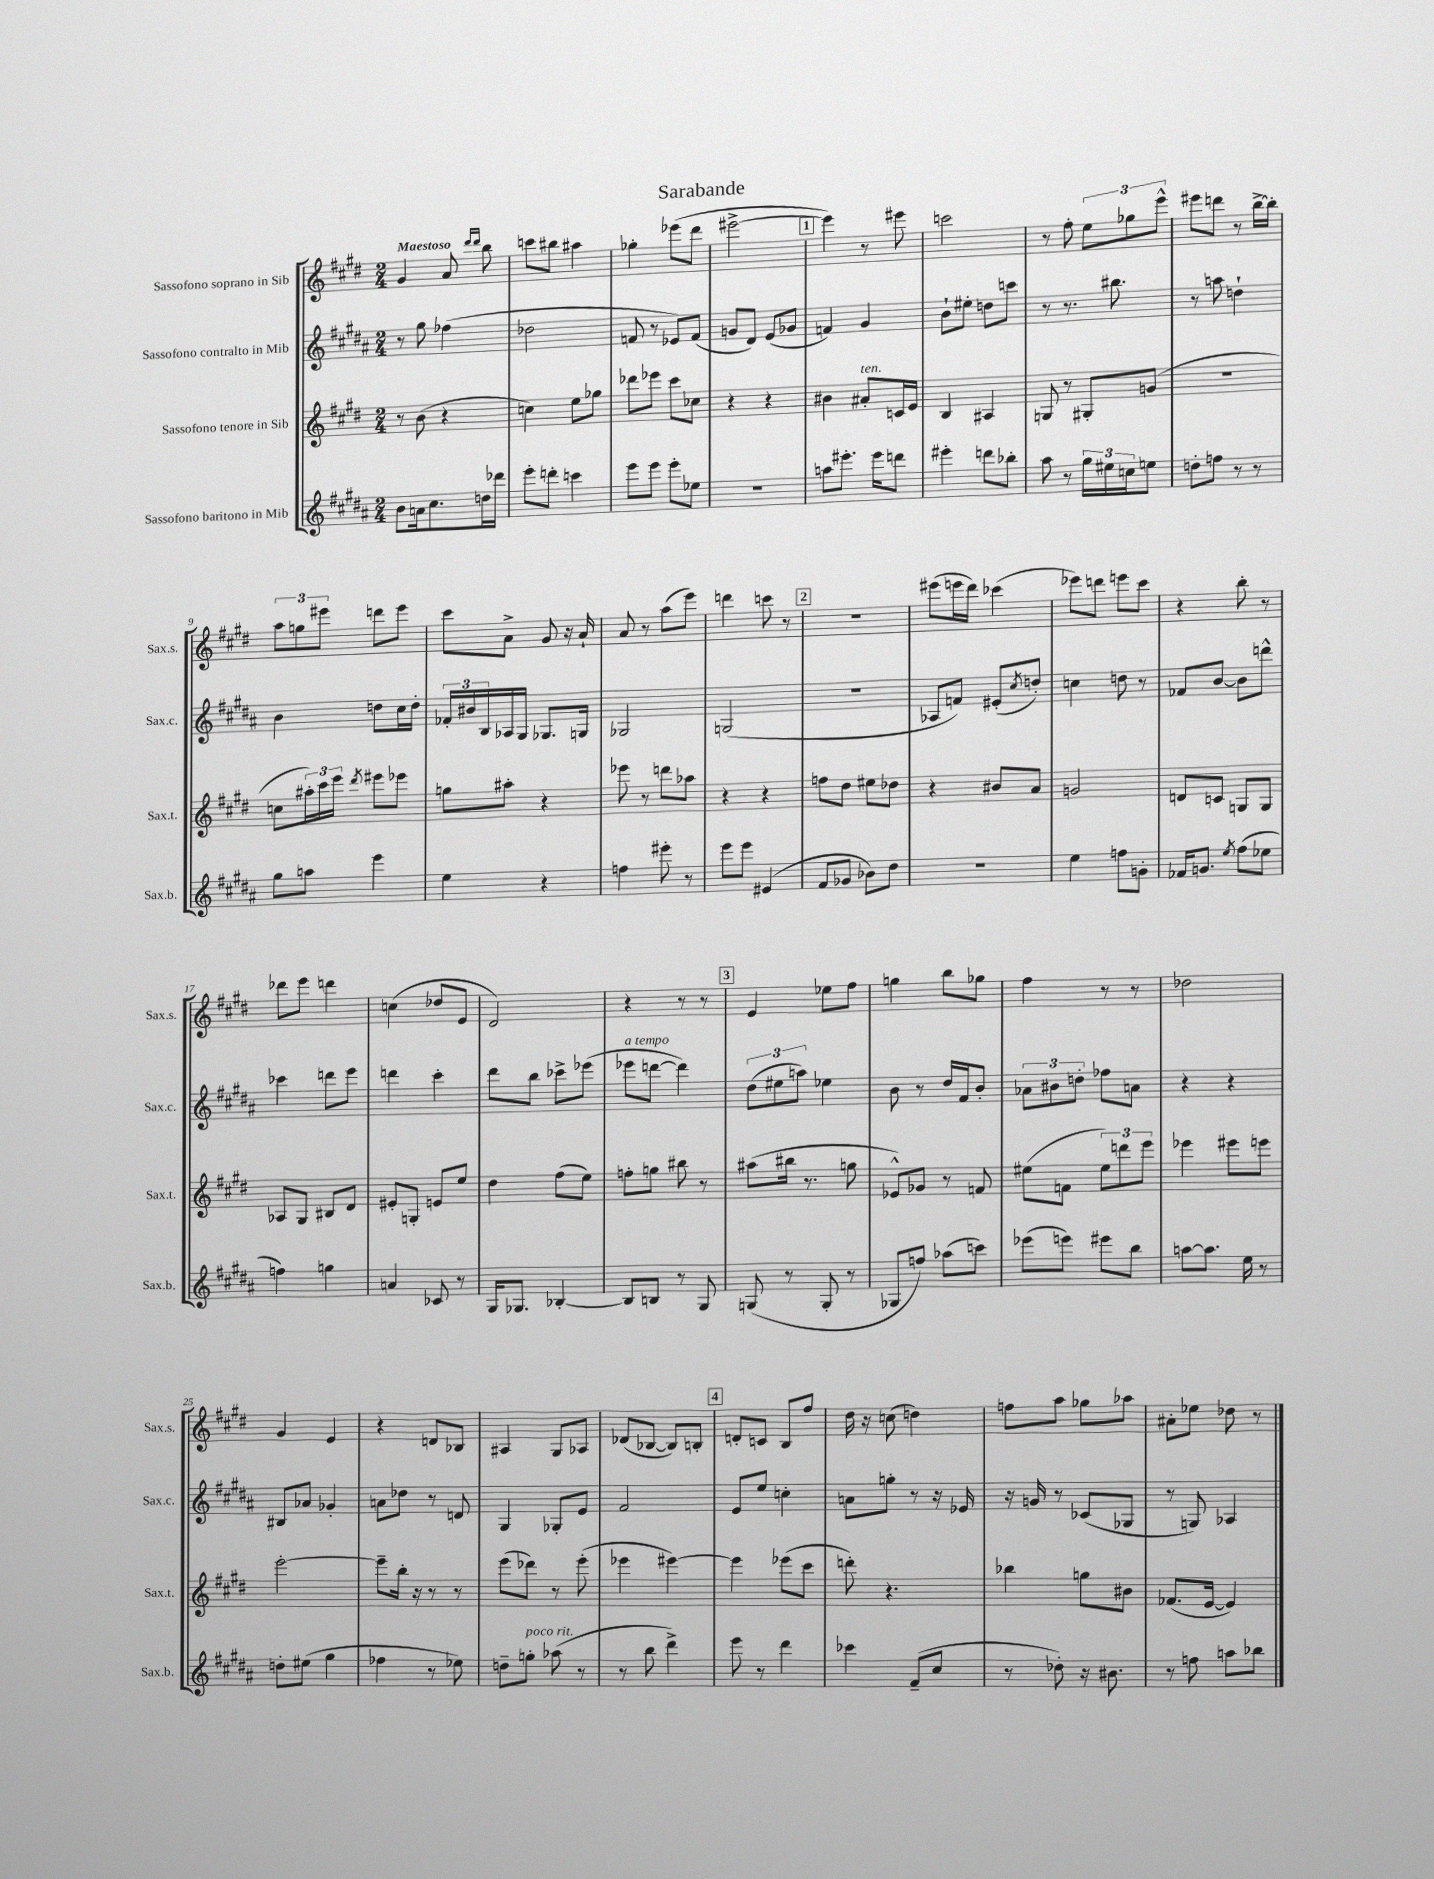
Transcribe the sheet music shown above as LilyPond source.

\header { title = "Sarabande" }
<<
\new StaffGroup <<
\new Staff = "s0" \with { instrumentName = "Sassofono soprano in Sib" shortInstrumentName = "Sax.s." } {
    \clef treble \key e \major \numericTimeSignature \time 2/4 \tempo "Maestoso"
    gis'4 a'8 \grace { dis'''16 dis'''16 } b''8 |
    c'''8 bis''8 ais''4 |
    ges''4-. ees'''8( dis'''8 |
    eis'''2~-> |
    \mark \markup { \box "1" } eis'''4) r8 eis'''8 |
    c'''2 |
    r8 fis''8-. \tuplet 3/2 { e''8 ges''8 e'''8-^ } |
    eis'''8 d'''8 r8 b''16~-> b''16-. |
    \tuplet 3/2 { a''8 g''8 eis'''8 } d'''8 eis'''8 |
    cis'''8 a'8-> gis'8 r16 a'16-! |
    a'8 r8 a''8( e'''8) |
    d'''4 c'''8 r8 |
    \mark \markup { \box "2" } R2 |
    eis'''8( e'''16 dis'''16) ces'''4( |
    ees'''8) d'''8 e'''8 cis'''8 |
    r4 b''8-. r8 |
    des'''8 e'''8 d'''4 |
    c''4( des''8 e'8 |
    dis'2) |
    r4 r8 r8 |
    \mark \markup { \box "3" } e'4 ees''8 fis''8 |
    g''4 b''8 ges''8 |
    fis''4 r8 r8 |
    des''2 |
    gis'4 e'4 |
    r4 d'8 bes8 |
    ais4 gis8 aes8 |
    des'8( bes8~ bes8) b8-. |
    \mark \markup { \box "4" } d'8-. c'8 b8 fis''8 |
    dis''16 r16 c''8( d''4) |
    f''8 a''8 ges''8 aes''8 |
    ais'8-. ees''8 des''8 r8 \bar "|." |
}
\new Staff = "s1" \with { instrumentName = "Sassofono contralto in Mib" shortInstrumentName = "Sax.c." } {
    \clef treble \key b \major \numericTimeSignature \time 2/4
    r8 gis''8 fes''4( |
    des''2 |
    f'8 r8 ees'8) f'8( |
    g'8 dis'8) e'8( ges'8 |
    \mark \markup { \box "1" } f'4) gis'4 |
    b'8-! eis''8-. d''8 c'''8 |
    r8 r8. bis''8. |
    r8 a''8 d''4-! |
    b'4 d''8 cis''16 d''16-. |
    \tuplet 3/2 { fes'16-. bis'16 b16 } aes16 gis16 ges8. g16 |
    ges2 |
    g2( |
    \mark \markup { \box "2" } R2 |
    aes8 f'8) eis'8-.( \acciaccatura { cis''8 } d''8-.) |
    c''4 d''8 r8 |
    fes'8 b'8~ b'8 d'''8-^ |
    ces'''4 d'''8 e'''8 |
    d'''4 cis'''4-. |
    dis'''8 b''8 ces'''8-> ees'''8( |
    ees'''8^\markup { \italic "a tempo" } d'''8~ d'''4) |
    \mark \markup { \box "3" } \tuplet 3/2 { dis''8( eis''8 a''8) } ees''4 |
    b'8 r8 dis''16 fis'16 b'8-. |
    \tuplet 3/2 { aes'8 bis'8 d''8-. } fes''8 a'8 |
    r4 r4 |
    bis8 aes'8 ges'4-. |
    a'8 des''8 r8 d'8 |
    gis4 ges8-. e'8 |
    fis'2 |
    \mark \markup { \box "4" } e'8 e''8 c''4-. |
    a'8 g''8-. r8 r16 ees'16 |
    r16 g'16 r8 ces'8( ges8 |
    r8 g8) aes4 \bar "|." |
}
\new Staff = "s2" \with { instrumentName = "Sassofono tenore in Sib" shortInstrumentName = "Sax.t." } {
    \clef treble \key e \major \numericTimeSignature \time 2/4
    r8 b'8( r4 |
    c''4) e''8 ges''8 |
    des'''8 ees'''8 cis'''8 ces''8 |
    r4 r4 |
    \mark \markup { \box "1" } bis'4 ais'8-.^\markup { \italic "ten." } c'16 e'16 |
    b4 ais4 |
    g8 r8 gis8-. g'8( |
    R2 |
    c''8 \tuplet 3/2 { ais''16-.) cis'''16 e'''16 } \acciaccatura { dis'''8 } eis'''8 ees'''8 |
    g''8 ais''8-. r4 |
    ees'''8 r8 d'''8 aes''8 |
    r4 r4 |
    \mark \markup { \box "2" } f''8 dis''8 eis''8 des''8 |
    r4 bis'8 a'8 |
    g'2 |
    d'8 c'8 g8 g8 |
    aes8 gis8 bis8 dis'8 |
    eis'8-. g8-. e'8 e''8 |
    dis''4 fis''8( e''8) |
    f''8-. g''8 bis''8 r8 |
    \mark \markup { \box "3" } ais''8( bis''16 r8. g''8 |
    ees'8-^) ges'8 r8 f'8 |
    eis''8( f'8 \tuplet 3/2 { eis''8) d'''8 e'''8 } |
    ees'''4 eis'''8 e'''8 |
    e'''2~-. |
    e'''8-- b''16-. r16 r8 r8 |
    e'''8( des'''8) r8 e'''8-.( |
    ees'''4 eis'''4~) |
    \mark \markup { \box "4" } eis'''4 ees'''8( cis'''8 |
    d'''8-.) r4. |
    bes''4 g''8 bis'8 |
    fes'8.( e'16~ e'4) \bar "|." |
}
\new Staff = "s3" \with { instrumentName = "Sassofono baritono in Mib" shortInstrumentName = "Sax.b." } {
    \clef treble \key b \major \numericTimeSignature \time 2/4
    b'8 a'16 cis''8. d''16 des'''16 |
    e'''8-. d'''8-. c'''4 |
    e'''8 e'''8 e'''8-. ees''8 |
    R2 |
    \mark \markup { \box "1" } a''8 eis'''8.-. eis'''16 d'''8 |
    eis'''4-. d'''8 bes''8-. |
    ais''8 r8 \tuplet 3/2 { gis''16 eis''16 c''16 } e''8 |
    d''8-. f''8 r8 r8 |
    gis''8 a''8 e'''4 |
    e''4 r4 |
    f''4 eis'''8-. r8 |
    e'''8 e'''8 eis'4( |
    \mark \markup { \box "2" } fis'8 ges'8 bes'8) dis''8 |
    R2 |
    e''4 f''8 g'8-. |
    fes'16 g'8. \acciaccatura { e''8 } fis''8( ees''8 |
    f''4) g''4 |
    a'4 ces'8 r8 |
    gis16 ges8. bes4~-. |
    bes8 b8 r8 gis8 |
    \mark \markup { \box "3" } g8( r8 g8-. r8 |
    ges8 f''8) aes''8( c'''8) |
    ees'''8( e'''8) eis'''8 b''8 |
    a''8~ a''8. e''16 r8 |
    d''8-. eis''8( gis''4 |
    fes''4 r8 ees''8) |
    d''8-- g''8-.^\markup { \italic "poco rit." } aes''8( r8 |
    r8 b''8 dis'''4->) |
    \mark \markup { \box "4" } e'''8 r8 dis'''4 |
    ces'''4 fis'8--( cis''8 |
    r8 des''8-.) r16 bis'8. |
    r8 f''8 a''8 bes''8 \bar "|." |
}
>>
>>
